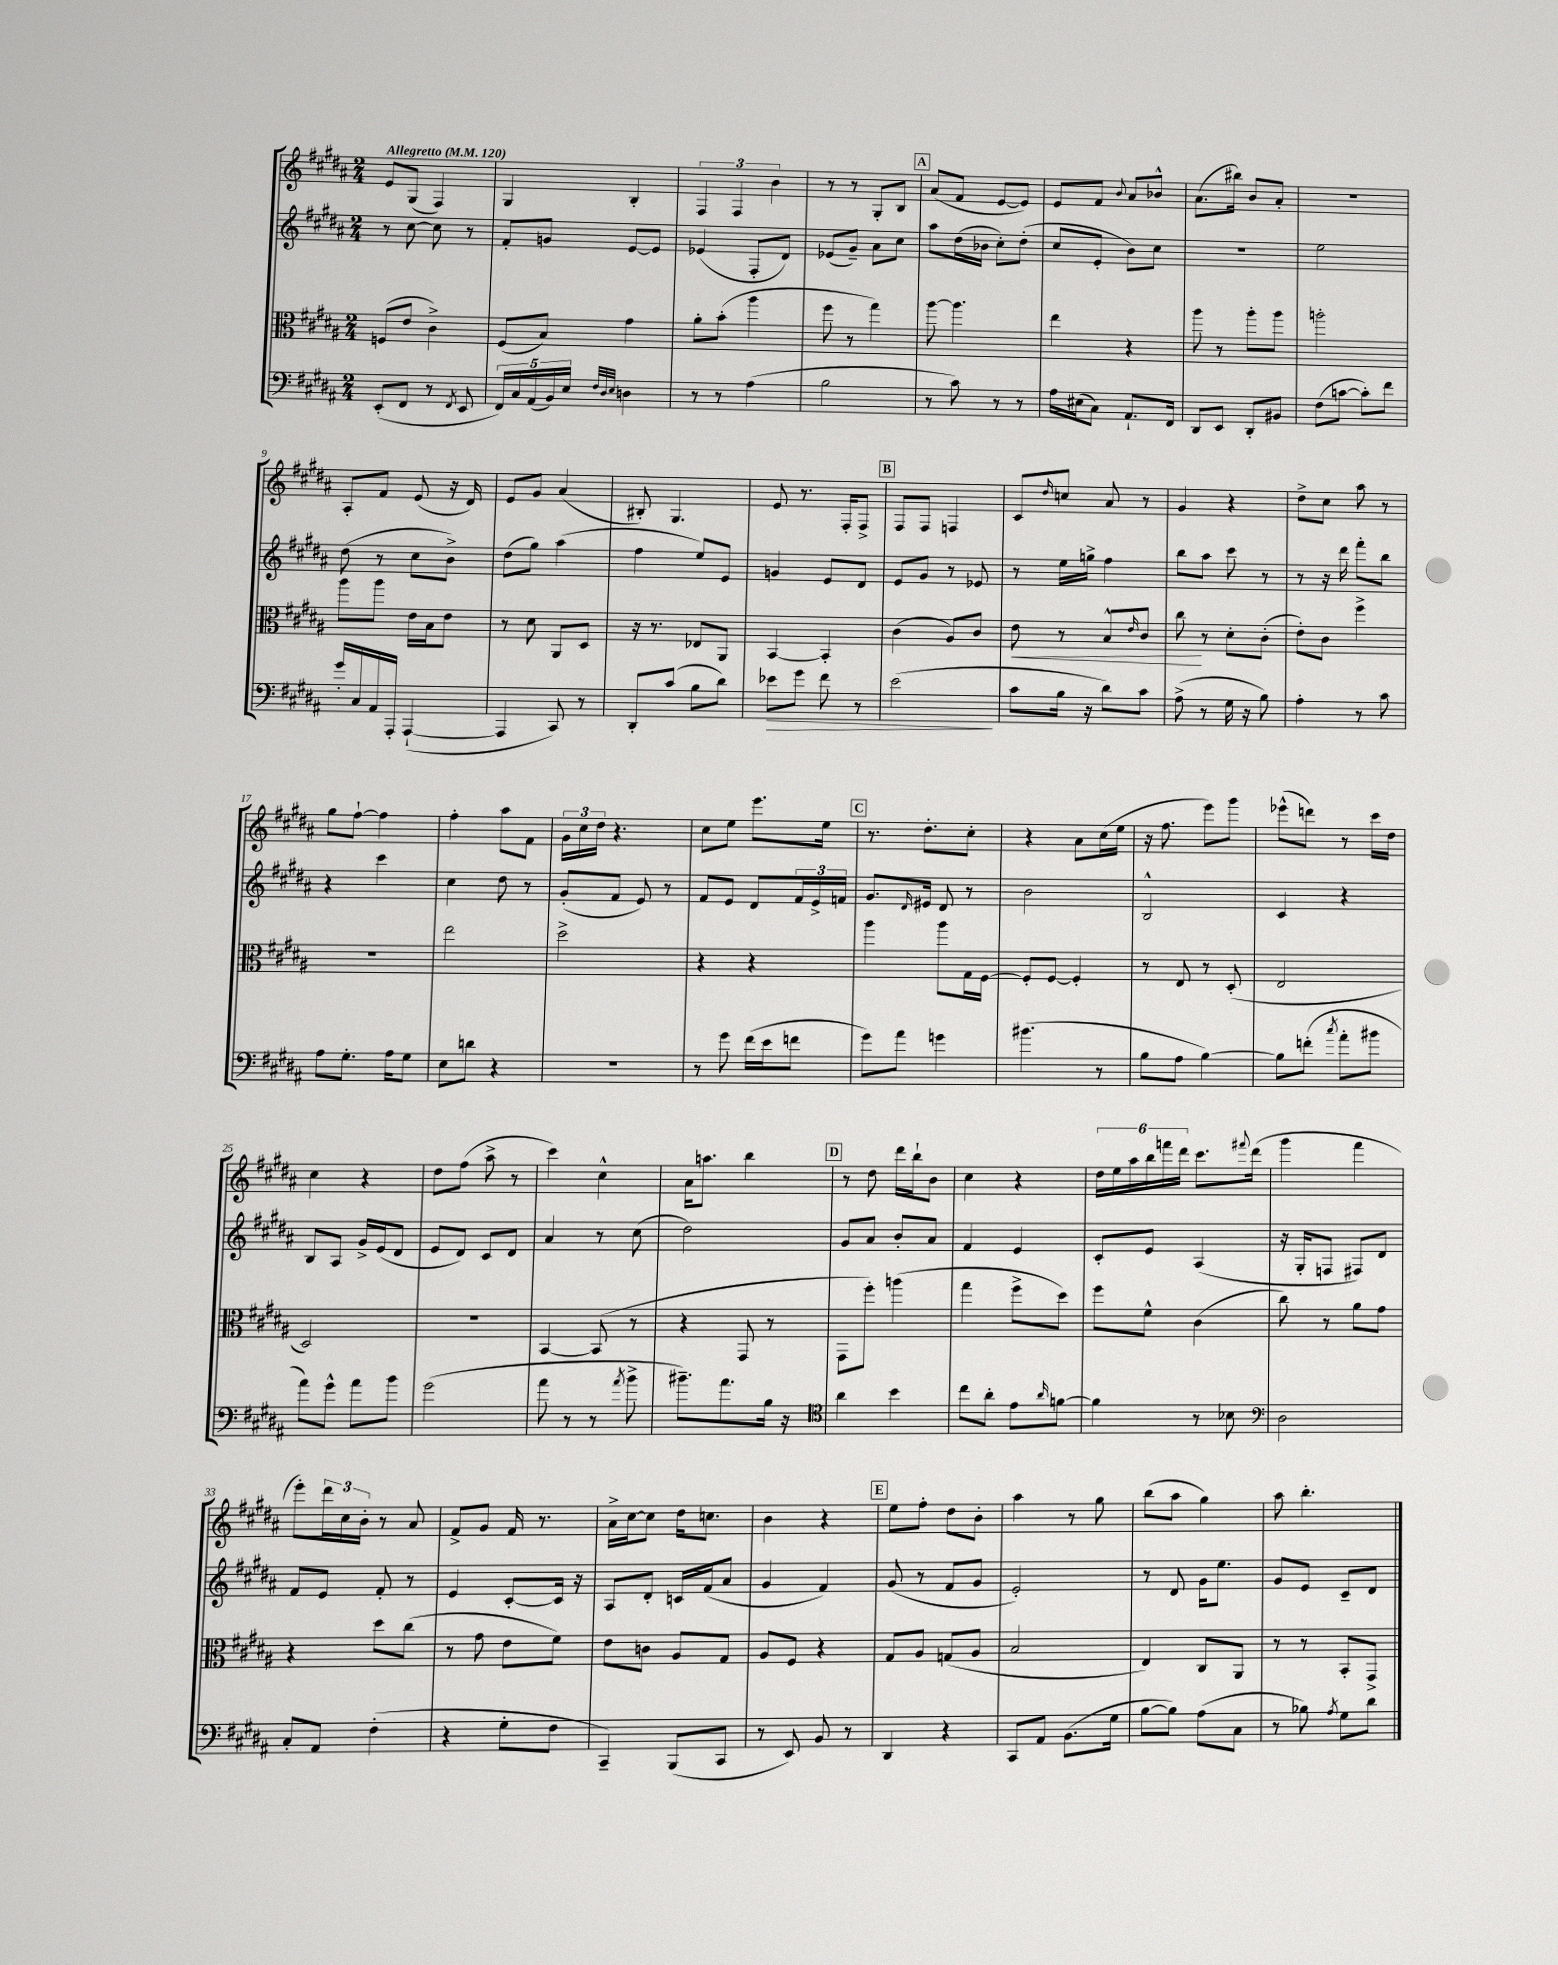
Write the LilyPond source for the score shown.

<<
\new StaffGroup <<
\new Staff = "s0" {
    \clef treble \key b \major \numericTimeSignature \time 2/4 \tempo "Allegretto" 4 = 120
    e'8 gis8( fis4) |
    gis4 b4-. |
    \tuplet 3/2 { fis4 fis4 b'4 } |
    r8 r8 gis8-. b8 |
    \mark \markup { \box "A" } ais'8( fis'8 e'8~ e'8) |
    e'8 fis'8 \appoggiatura { b'8 } ais'8 bes'8-^ |
    ais'8.( bis''16) b'8 ais'8-. |
    r2 |
    ais8-. fis'8 e'8( r16 dis'16) |
    e'8 gis'8 ais'4( |
    bis8-.) gis4. |
    e'8 r8. fis16-. fis8-> |
    \mark \markup { \box "B" } fis8 fis8 f4 |
    cis'8 \grace { dis''16 } c''8 ais'8 r8 |
    gis'4 r4 |
    dis''8-> cis''8 ais''8 r8 |
    gis''8 fis''8~-! fis''4 |
    fis''4-. ais''8 fis'8 |
    \tuplet 3/2 { gis'16 cis''16 dis''16 } r4. |
    cis''8 e''8 e'''8. e''16 |
    \mark \markup { \box "C" } r8. dis''8.-. cis''8-. |
    r4 ais'8 cis''16( e''16 |
    r16 fis''8. e'''8) gis'''8 |
    ees'''8-^( d'''8) r8 cis'''16 dis''16 |
    cis''4 r4 |
    dis''8 fis''8( ais''8-> r8 |
    cis'''4) cis''4-^ |
    ais'16 a''8. b''4 |
    \mark \markup { \box "D" } r8 dis''8 dis'''16 b''16-! b'8 |
    cis''4 r4 |
    \tuplet 6/4 { dis''16 e''16 ais''16 b''16 f'''16 dis'''16 } cis'''8. \appoggiatura { fis'''8 } dis'''16( |
    gis'''4 fis'''4 |
    e'''8-.) \tuplet 3/2 { dis'''16 cis''16 b'16-. } r8 ais'8 |
    fis'8-> gis'8 fis'16 r8. |
    ais'16-> cis''16~ cis''8 dis''16 c''8. |
    b'4 r4 |
    \mark \markup { \box "E" } e''8 fis''8-. dis''8 b'8-. |
    ais''4 r8 gis''8 |
    b''8( ais''8 gis''4) |
    ais''8 b''4.-. \bar "|." |
}
\new Staff = "s1" {
    \clef treble \key b \major \numericTimeSignature \time 2/4
    r8 cis''8~ cis''8 r8 |
    fis'8-. g'8 e'8~ e'8 |
    ees'4( fis8-. dis'8) |
    ees'8( gis'8--) ais'8 cis''8 |
    \mark \markup { \box "A" } ais''8 dis''16( bes'16 cis''8-.) dis''8-.( |
    cis''8 e'8-. b'8) cis''8 |
    R2 |
    e''2 |
    dis''8( r8 cis''8 b'8->) |
    dis''8( gis''8) ais''4( |
    fis''4 e''8) e'8 |
    g'4 e'8 dis'8 |
    \mark \markup { \box "B" } e'8 gis'8 r8 ees'8 |
    r8 e''16 g''16-> fis''4 |
    b''8 ais''8 cis'''8 r8 |
    r8 r16 dis'''16 fis'''8-. b''8 |
    r4 cis'''4 |
    cis''4 dis''8 r8 |
    gis'8-.( fis'8 e'8) r8 |
    fis'8 e'8 dis'8 \tuplet 3/2 { fis'16 e'16-> f'16 } |
    \mark \markup { \box "C" } gis'8. \grace { dis'16 } eis'16 dis'8 r8 |
    b'2 |
    b2-^ |
    cis'4 r4 |
    b8 ais8 gis'16-> e'16( dis'8 |
    e'8 dis'8) cis'8 dis'8 |
    ais'4 r8 cis''8( |
    dis''2) |
    \mark \markup { \box "D" } gis'8 ais'8 b'8-. ais'8 |
    fis'4 e'4 |
    cis'8-. e'8 ais4( |
    r16 gis16-. f8 fis8) dis'8 |
    fis'8 e'8 fis'8-. r8 |
    e'4 cis'8~-. cis'16 r16 |
    ais8 dis'8-. c'16 fis'16( ais'8 |
    gis'4 fis'4) |
    \mark \markup { \box "E" } gis'8( r8 fis'8 gis'8 |
    e'2-.) |
    r8 dis'8 gis'16 e''8. |
    gis'8 e'8 cis'8-- dis'8 \bar "|." |
}
\new Staff = "s2" {
    \clef alto \key b \major \numericTimeSignature \time 2/4
    f8( e'8 cis'4->) |
    fis8( b8) gis'4 |
    ais'8-. b'8-.( ais''4 |
    fis''8 r8 gis''4) |
    \mark \markup { \box "A" } ais''8~ ais''4. |
    e''4 r4 |
    ais''8 r8 ais''8-. ais''8 |
    a''2-. |
    ais''8 ais''8 e'16 b16 e'8 |
    r8 dis'8 ais,8 dis8 |
    r16 r8. ees8 ais,8 |
    b,4~ b,4-. |
    \mark \markup { \box "B" } cis'4( ais8) cis'8 |
    e'8\< r8 b8-^ \grace { e'16 } cis'8 |
    cis''8\! r8 dis'8-. cis'8-.( |
    e'8-.) cis'8 fis''4-> |
    R2 |
    e''2 |
    dis''2-> |
    r4 r4 |
    \mark \markup { \box "C" } ais''4 ais''8 gis16 fis16~ |
    fis8-. fis8~ fis4-. |
    r8 e8 r8 dis8-.( |
    e2 |
    dis2) |
    r2 |
    b,4~ b,8( r8 |
    r4 gis,8 r8 |
    \mark \markup { \box "D" } gis,8 fis''8-.) a''4( |
    gis''4 fis''8-> dis''8) |
    fis''8 fis'8-^ cis'4( |
    cis''8) r8 ais'8 gis'8 |
    r4 dis''8 cis''8( |
    r8 gis'8 e'8 fis'8) |
    e'8 c'8 ais8 gis8 |
    ais8 fis8 r4 |
    \mark \markup { \box "E" } gis8 ais8 g8( ais8 |
    b2 |
    e4) cis8 ais,8 |
    r8 r8 b,8-. gis,8-> \bar "|." |
}
\new Staff = "s3" {
    \clef bass \key b \major \numericTimeSignature \time 2/4
    e,8-.( fis,8 r8 \acciaccatura { fis,8 } e,8 |
    \tuplet 5/4 { fis,16) cis16 ais,16( b,16) e16 } \grace { fis32 dis32 e32 } d4 |
    r8 r8 ais4( |
    b2 |
    \mark \markup { \box "A" } r8 cis'8) r8 r8 |
    ais16 eis16( cis8) ais,8.-! fis,16 |
    dis,8 e,8 dis,8-. bis,8 |
    fis8( c'8~ c'8-.) fis'8 |
    gis'16-. cis16 ais,16 ais,,16-. ais,,4~-!( |
    ais,,4 cis,8) r8 |
    dis,8-. cis'8( b8 dis'8) |
    ees'8\> gis'8 fis'8 r8 |
    \mark \markup { \box "B" } e'2\!( |
    cis'8 b16 r16 dis'8) cis'8 |
    ais8->( r8 gis16 r16 b8) |
    ais4-. r8 cis'8 |
    ais8 gis8.-. ais16 gis8 |
    e8 d'8 r4 |
    R2 |
    r8 gis'8 fis'16( e'16 f'8 |
    \mark \markup { \box "C" } gis'8) ais'8 g'4 |
    bis'4.( r8 |
    b8 ais8 b4~) |
    b8 f'8-.( \acciaccatura { cis''8 } ais'8-. bis'8 |
    ais'8) gis'8-^ ais'8 b'8 |
    gis'2( |
    ais'8 r8 r8 \acciaccatura { ais'8 } b'8-> |
    bis'8.--) ais'8. b16 r16 |
    \mark \markup { \box "D" } \clef tenor ais'4 b'4 |
    cis''8 ais'8-. e'8 \grace { ais'16 } f'8~ |
    f'4 r8 bes8 |
    \clef bass dis2 |
    cis8-. ais,8 fis4-.( |
    r4 gis8-. fis8 |
    cis,4--) b,,8( cis,8 |
    r8 e,8) b,8 r8 |
    \mark \markup { \box "E" } dis,4 r4 |
    cis,8 ais,8 b,8.( gis16 |
    b8~ b8) ais8( cis8 |
    r8 bes8) \acciaccatura { ais8 } gis8 dis'8 \bar "|." |
}
>>
>>
